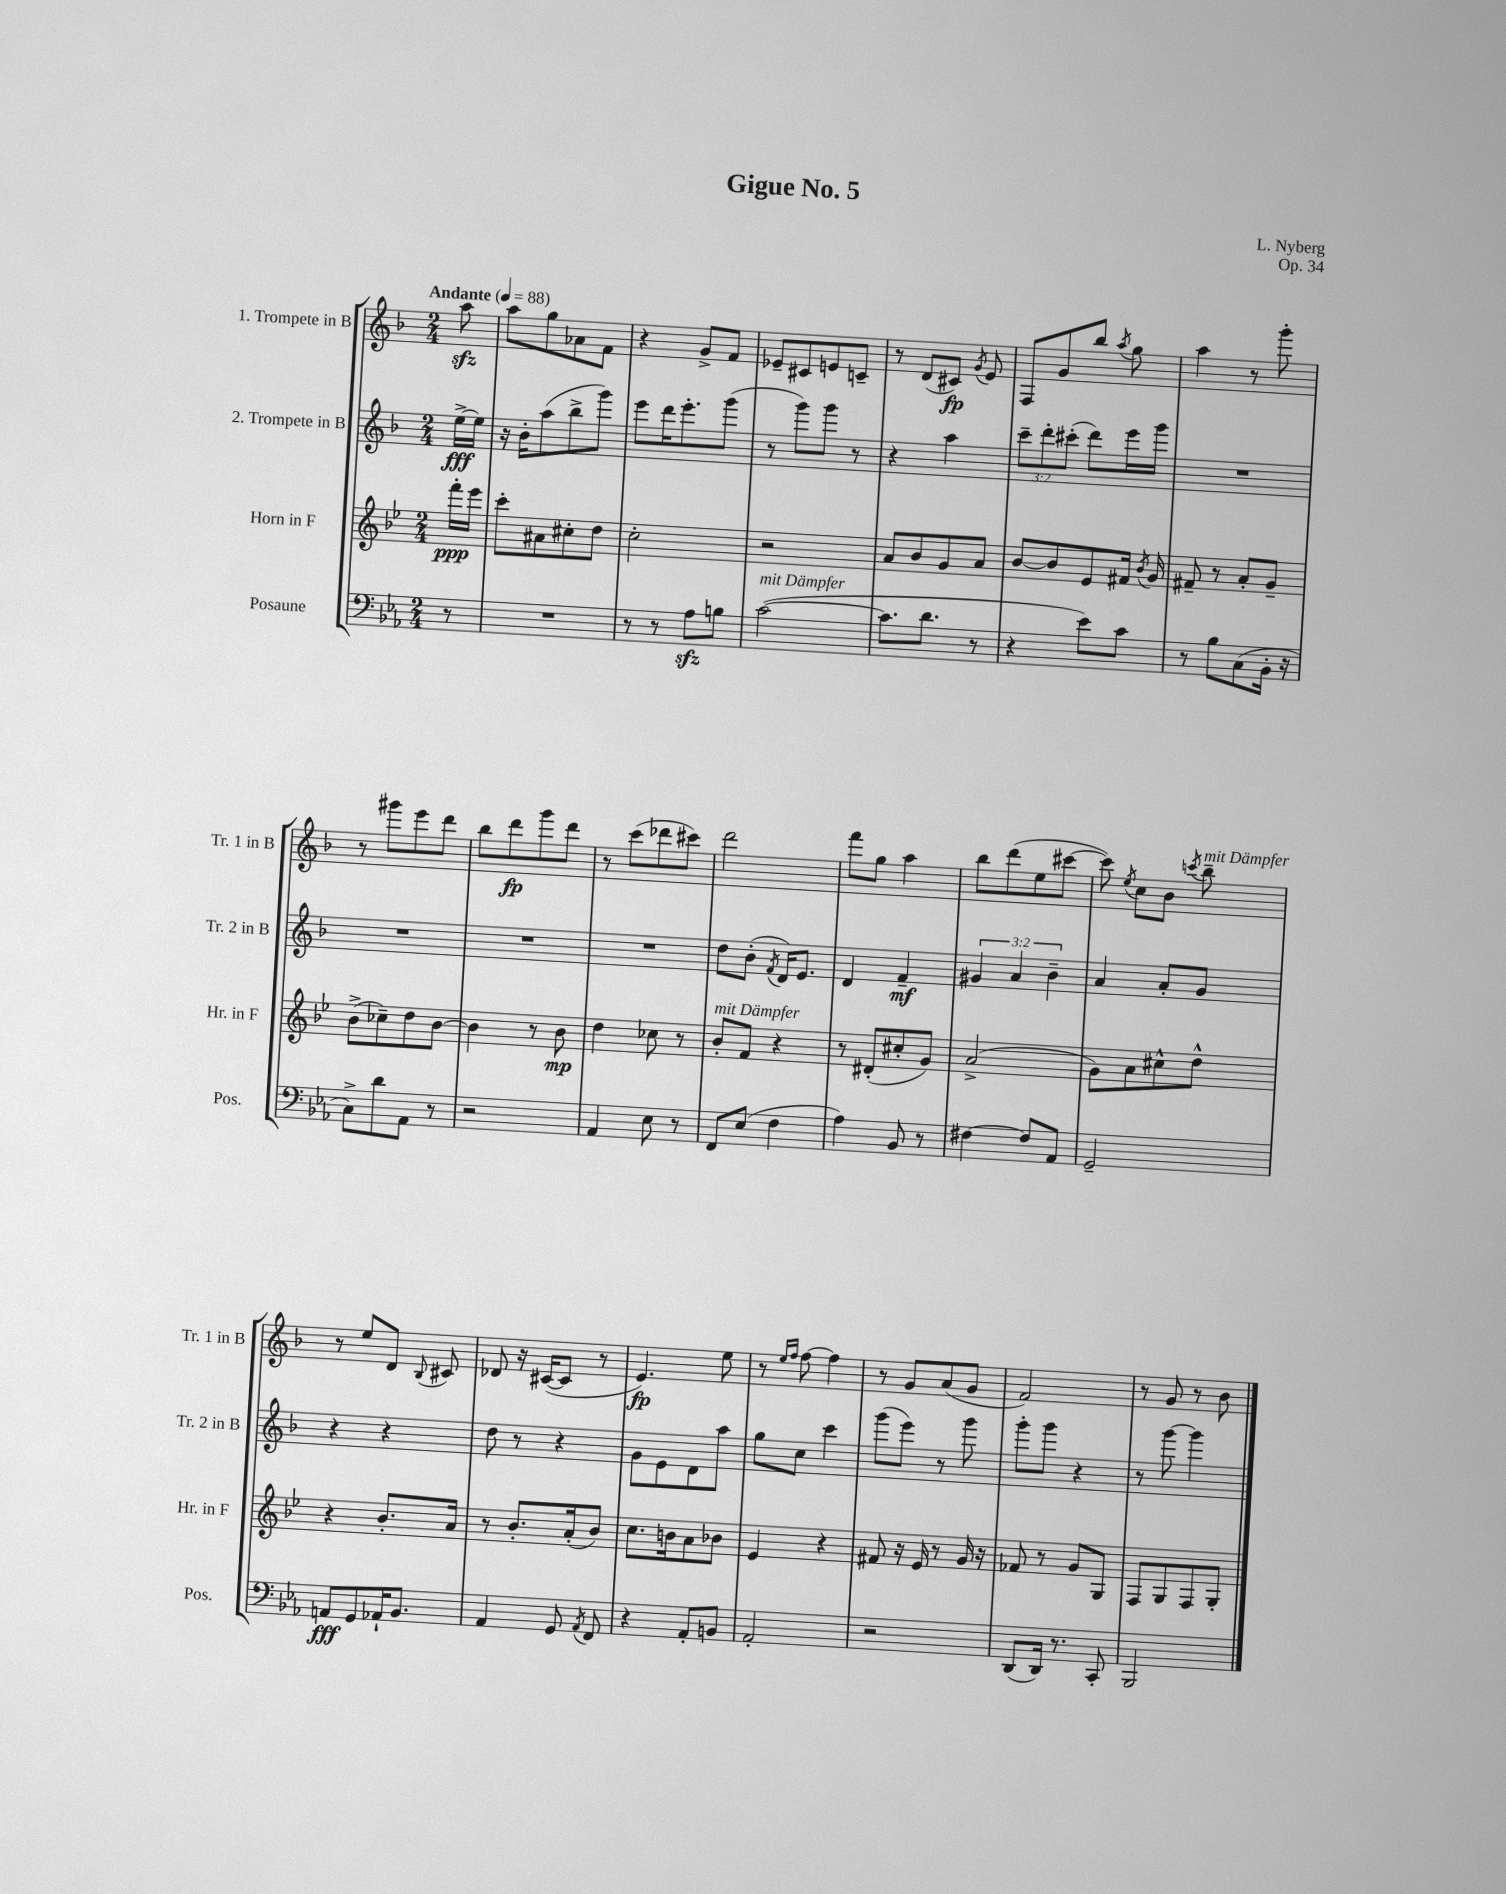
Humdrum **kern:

**kern	**dynam	**kern	**dynam	**kern	**dynam	**kern	**dynam
*part4	*part4	*part3	*part3	*part2	*part2	*part1	*part1
*staff4	*staff4	*staff3	*staff3	*staff2	*staff2	*staff1	*staff1
*I"Posaune	*	*I"Horn in F	*	*I"2. Trompete in B	*	*I"1. Trompete in B	*
*I'Pos.	*	*I'Hr. in F	*	*I'Tr. 2 in B	*	*I'Tr. 1 in B	*
*clefF4	*	*clefG2	*	*clefG2	*	*clefG2	*
*k[b-e-a-]	*	*k[b-e-]	*	*k[b-]	*	*k[b-]	*
*M2/4	*	*M2/4	*	*M2/4	*	*M2/4	*
*MM88	*	*MM88	*	*MM88	*	*MM88	*
=	=	=	=	=	=	=	=
!	!	!	!	!	!	!LO:TX:a:B:t=Andante	!
8r	.	16fff'\LL	ppp	[16ee^\LL	fff	8aazz\	.
.	.	16eee-\JJ	.	16ee\JJ]	.	.	.
=1	=1	=1	=1	=1	=1	=1	=1
2r	.	8ccc'\L	.	16r	.	8aa\L	.
.	.	.	.	16b-'\KL	.	.	.
.	.	8a#X\	.	(8aa\	.	8gg\	.
.	.	8cc#X'\	.	8bb-^\	.	8a-X\	.
.	.	8dd\J	.	8ggg\J)	.	8f\J	.
=2	=2	=2	=2	=2	=2	=2	=2
8r	.	2cc'\	.	8eee\L	.	4r	.
8r	.	.	.	16ddd\K	.	.	.
.	.	.	.	8.eee'\	.	.	.
8A-zz\L	.	.	.	.	.	8g^/L	.
8Bn\J	.	.	.	(8ggg\J	.	8f/J	.
=3	=3	=3	=3	=3	=3	=3	=3
!LO:TX:a:i:t=mit Dämpfer	!	!	!	!	!	!	!
([2c\	.	2r	.	8r	.	8e-X~/L	.
.	.	.	.	8ggg\L)	.	8c#X/	.
.	.	.	.	8ggg\J	.	8en/	.
.	.	.	.	8r	.	8cn~/J	.
=4	=4	=4	=4	=4	=4	=4	=4
8.c\L]	.	8a/L	.	4r	.	8r	.
.	.	8b-/	.	.	.	(8d/L	.
8.d\J	.	.	.	.	.	.	.
.	.	8g/	.	4aa\	.	8c#X/J)	fp
.	.	.	.	.	.	8qg/	.
8r	.	8a/J	.	.	.	8e/	.
=5	=5	=5	=5	=5	=5	=5	=5
4r	.	[8b-/L	.	12ccc~\L	.	8F/L	.
.	.	.	.	12ddd'\	.	.	.
.	.	8b-/]	.	.	.	8g/	.
.	.	.	.	(12ccc#X'\J	.	.	.
8e-\L)	.	8e-/	.	8ddd\L)	.	8bb-/J	.
.	.	.	.	.	.	8qaa/	.
8c\J	.	16f#X/Jk	.	16eee\L	.	8gg\	.
.	.	8qb-/	.	.	.	.	.
.	.	16g/	.	16ggg\JJ	.	.	.
=6	=6	=6	=6	=6	=6	=6	=6
8r	.	8f#X~/	.	2r	.	4aa\	.
8B-\L	.	8r	.	.	.	.	.
(8C\	.	8a'/L	.	.	.	8r	.
16BB-'\Jk	.	8g~/J	.	.	.	8ggg'\	.
16r	.	.	.	.	.	.	.
!!LO:LB:g=z
=7	=7	=7	=7	=7	=7	=7	=7
8C^\L)	.	(8b-^\L	.	2r	.	8r	.
8d\	.	8cc-X~\)	.	.	.	8ggg#X\L	.
8AA-\J	.	8dd\	.	.	.	8eee\	.
8r	.	[8b-\J	.	.	.	8ddd\J	.
=8	=8	=8	=8	=8	=8	=8	=8
2r	.	4b-\]	.	2r	.	8bb-\L	.
.	.	.	.	.	.	8ddd\	fp
.	.	8r	.	.	.	8ggg\	.
.	.	8b-\	mp	.	.	8ddd\J	.
=9	=9	=9	=9	=9	=9	=9	=9
4AA-/	.	4dd\	.	2r	.	8r	.
.	.	.	.	.	.	(8ccc\L	.
8E-\	.	8cc-X\	.	.	.	8ddd-X\	.
8r	.	8r	.	.	.	8ccc#X\J)	.
=10	=10	=10	=10	=10	=10	=10	=10
!	!	!LO:TX:a:i:t=mit Dämpfer	!	!	!	!	!
8FF/L	.	8b-'/L	.	8dd\L	.	2ddd\	.
(8E-/J	.	8f/J	.	(8b-'\J	.	.	.
.	.	.	.	8qf/	.	.	.
4F\	.	4r	.	16d/KL)	.	.	.
.	.	.	.	8.e/J	.	.	.
=11	=11	=11	=11	=11	=11	=11	=11
4A-\)	.	8r	.	4d/	.	8fff\L	.
.	.	(8d#X'/L	.	.	.	8gg\J	.
8BB-/	.	8cc#X'/	.	4f~/	mf	4aa\	.
8r	.	8g/J)	.	.	.	.	.
=12	=12	=12	=12	=12	=12	=12	=12
[4F#X\	.	(2a^/	.	6g#X/	.	8bb-\L	.
.	.	.	.	.	.	(8ddd\	.
.	.	.	.	6a/	.	.	.
8F#/L]	.	.	.	.	.	8ee\	.
.	.	.	.	6b-~\	.	.	.
8AA-/J	.	.	.	.	.	[8ccc#X\J	.
=13	=13	=13	=13	=13	=13	=13	=13
2GG~/	.	8g\L)	.	4a/	.	8ccc#\])	.
.	.	.	.	.	.	8qee/	.
.	.	8a\	.	.	.	8cc\L	.
.	.	8cc#X^^\	.	8a'/L	.	8b-\J	.
.	.	.	.	.	.	8qcccn/	.
!	!	!	!	!	!	!LO:TX:a:i:t=mit Dämpfer	!
.	.	8dd^^\J	.	8g/J	.	8bb-~\	.
!!LO:LB:g=z
=14	=14	=14	=14	=14	=14	=14	=14
8AAn/L	fff	4r	.	4r	.	8r	.
8GG/	.	.	.	.	.	8ee/L	.
16AA-X`/K	.	8.b-'/L	.	4r	.	8d/J	.
8.BB-/J	.	.	.	.	.	.	.
.	.	.	.	.	.	8qqB-/	.
.	.	.	.	.	.	8c#X/	.
.	.	16a/Jk	.	.	.	.	.
=15	=15	=15	=15	=15	=15	=15	=15
4AA-/	.	8r	.	8dd\	.	8d-X/	.
.	.	8.b-'/L	.	8r	.	16r	.
.	.	.	.	.	.	([16c#X/KL	.
8GG/	.	.	.	4r	.	8c#/J]	.
.	.	(16a'/k	.	.	.	.	.
8qAA-/	.	.	.	.	.	.	.
8FF/	.	8b-/J)	.	.	.	8r	.
=16	=16	=16	=16	=16	=16	=16	=16
4r	.	8.cc\L	.	8g\L	.	4.e/)	fp
.	.	.	.	8e\	.	.	.
.	.	16bn\k	.	.	.	.	.
8AA-'/L	.	8a\	.	8d\	.	.	.
8BBn/J	.	8b-X\J	.	8aa\J	.	8ee\	.
=17	=17	=17	=17	=17	=17	=17	=17
2AA-'/	.	4e-/	.	8gg\L	.	8r	.
.	.	.	.	.	.	16qqee/LL	.
.	.	.	.	.	.	16qqff/JJ	.
.	.	.	.	8cc\J	.	[8ff\	.
.	.	4r	.	4ccc\	.	4ff\]	.
=18	=18	=18	=18	=18	=18	=18	=18
2r	.	8f#X/	.	(8ggg\L	.	8r	.
.	.	16r	.	8eee\J)	.	8g/L	.
.	.	16e-/	.	.	.	.	.
.	.	8r	.	8r	.	(8a/	.
.	.	16g/	.	8ggg\	.	8g/J	.
.	.	16r	.	.	.	.	.
=19	=19	=19	=19	=19	=19	=19	=19
(8DD/L	.	8f-X/	.	8ggg'\L	.	2f/)	.
16DD/Jk)	.	8r	.	8ggg\J	.	.	.
8.r	.	.	.	.	.	.	.
.	.	8g/L	.	4r	.	.	.
8CC'/	.	8G/J	.	.	.	.	.
=20	=20	=20	=20	=20	=20	=20	=20
2BBB-/	.	8F/L	.	8r	.	8r	.
.	.	8G/	.	[8ggg\	.	8g/	.
.	.	8F/	.	4ggg\]	.	8r	.
.	.	8G'/J	.	.	.	8b-\	.
==	==	==	==	==	==	==	==
*-	*-	*-	*-	*-	*-	*-	*-
